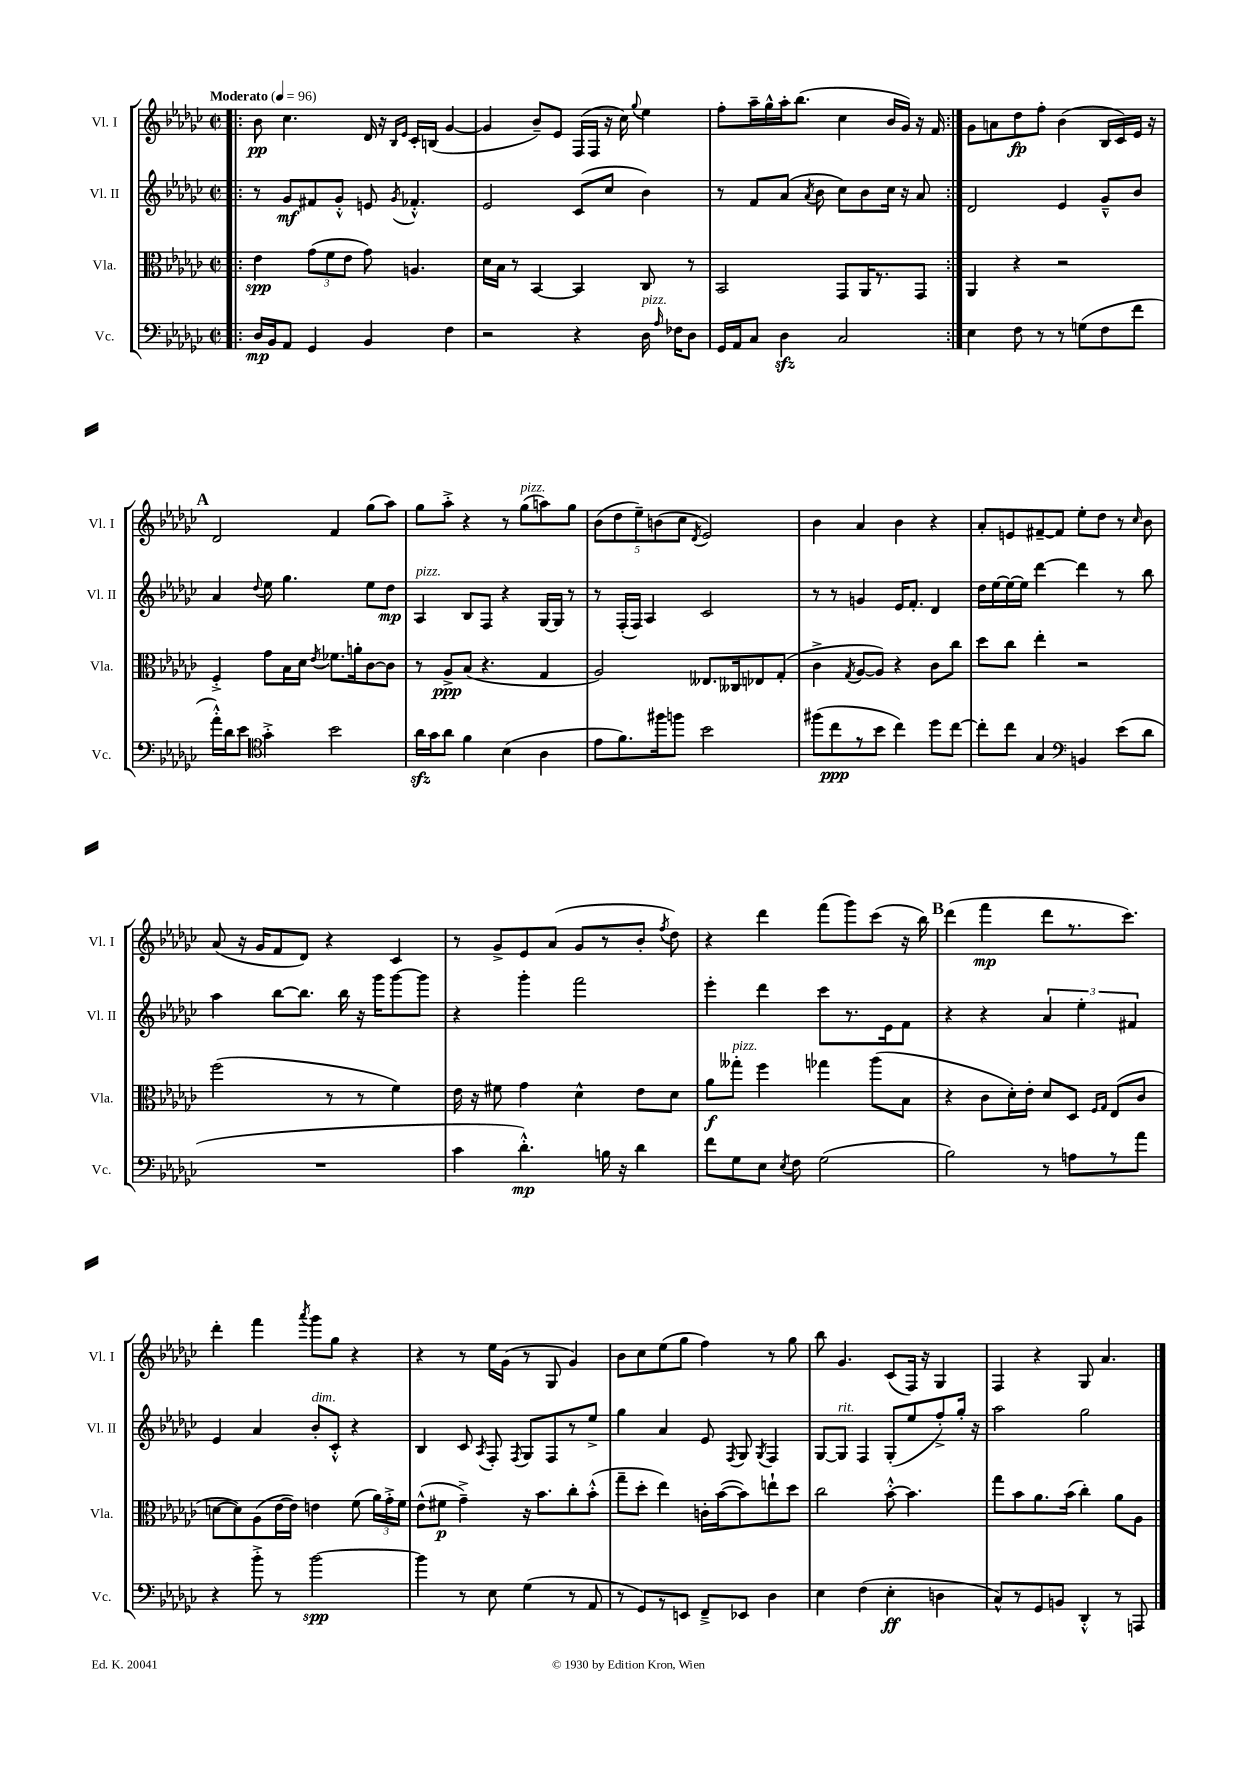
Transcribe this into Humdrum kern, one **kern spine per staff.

**kern	**kern	**kern	**kern
*staff4	*staff3	*staff2	*staff1
*clefF4	*clefC3	*clefG2	*clefG2
*k[b-e-a-d-g-c-]	*k[b-e-a-d-g-c-]	*k[b-e-a-d-g-c-]	*k[b-e-a-d-g-c-]
*M2/2	*M2/2	*M2/2	*M2/2
*met(c|)	*met(c|)	*met(c|)	*met(c|)
*MM96	*MM96	*MM96	*MM96
=!|:	=!|:	=!|:	=!|:
16D-	4e-	8r	8b-
16BB-	.	.	.
8AA-	.	8g-	4.cc-
4GG-	(12g-	8f#	.
.	12f	.	.
.	.	8g-'^^	.
.	12e-	.	.
4BB-	8g-)	8e	16d-
.	.	.	16r
.	.	.	16qqB-
.	.	8qg-	16qqe-
.	4.A	4.f-'^^	16c-'
.	.	.	(16B
4F	.	.	[4g-
=	=	=	=
2r	16d-	2e-	4g-]
.	16B-	.	.
.	8r	.	.
.	[4BB-	.	8b-~)
.	.	.	8e-
4r	4BB-]	(8c-	(16F
.	.	.	16F
.	.	8cc-	16r
.	.	.	16cc-)
.	.	.	8qqgg-
16D-	8C-	4b-)	4ee-
16qqA-	.	.	.
16F-	.	.	.
8D-	8r	.	.
=	=	=	=
16GG-	2BB-	8r	8ff'
16AA-	.	.	.
8C-	.	8f	16aa-~
.	.	.	16gg-^^
4D-	.	(8a-	16aa-'
.	.	.	(8.bb-
.	.	8qa-	.
.	.	8b-	.
2C-	8GG-	8cc-)	4cc-
.	16AA-	8b-	.
.	8.r	.	.
.	.	16cc-	16b-
.	.	16r	16g-)
.	8GG-	8a-	16r
.	.	.	16f
=:|!	=:|!	=:|!	=:|!
4E-	4AA-	2d-	8g-
.	.	.	8a
8F	4r	.	8dd-
8r	.	.	8ff'
8r	2r	4e-	(4b-
(8G	.	.	.
8F	.	8g-~^^	16B-
.	.	.	16c-)
8f	.	8b-	16e-
.	.	.	16r
=	=	=	=
16a-'^^)	4F'^	4a-	2d-
16d-	.	.	.
8e-	.	.	.
*clefC4	*	*	*
.	.	8qqdd-	.
4g-'^	8g-	8ee-	.
.	16B-	4.gg-	.
.	16d-	.	.
.	8qe-	.	.
2b-	8.f-	.	4f
.	16a'	.	.
.	[8c-	8ee-	(8gg-
.	8c-]	8dd-	8aa-)
=	=	=	=
16a-	8r	4A-	8gg-
16g-	.	.	.
8a-	8A-^	.	8aa-'^
4f	(8B-	8B-	4r
.	4.r	8F	.
(4B-	.	4r	8r
.	.	.	(8gg-
4A-	4G-	[16G-	8aa)
.	.	16G-]	.
.	.	8r	8gg-
=	=	=	=
8e-	2A-)	8r	(10b-
.	.	.	10dd-
8.f)	.	(16F'	.
.	.	16F)	.
.	.	.	10ee-~)
.	.	4A-	.
.	.	.	(10b
16ff#	.	.	.
8ff	.	.	.
.	.	.	10cc-
.	.	.	8qd-
2b-	8.E--	2c-	2e-)
.	16C--	.	.
.	8E-	.	.
.	(8G-'	.	.
=	=	=	=
(8ff#	4c-^	8r	4b-
8cc-	.	8r	.
.	8qG-	.	.
8r	[8A-	4g	4a-
8b-	8A-])	.	.
4cc-)	4r	16e-	4b-
.	.	8.f'	.
8dd-	8c-	4d-	4r
[8cc-	8cc-	.	.
=	=	=	=
8cc-']	8dd-	16dd-	8a-'
.	.	[16ee-	.
8cc-	8cc-	16ee-_	8e
.	.	16ee-]	.
4G-	4ee-'	[4ddd-	[8f#~
.	.	.	8f#]
*clefF4	*	*	*
4BB	2r	4ddd-]	8ee-'
.	.	.	8dd-
(8e-	.	8r	8r
.	.	.	16qqcc-
8d-	.	8bb-	8b-
=	=	=	=
1r	(2ff	4aa-	(8a-
.	.	.	16r
.	.	.	16g-
.	.	[8bb-	8f
.	.	8.bb-]	8d-)
.	8r	.	4r
.	.	16bb-	.
.	8r	16r	.
.	.	16ggg-	.
.	4f)	[8ggg-	4c-
.	.	8ggg-]	.
=	=	=	=
4c-	16e-	4r	8r
.	16r	.	.
.	8f#	.	8g-^
4.d-'^^)	4g-	4ggg-'	8e-
.	.	.	(8a-
.	4d-^^	2fff	8g-
16B	.	.	8r
16r	.	.	.
4d-	8e-	.	8b-'
.	.	.	8qff
.	8d-	.	8dd-)
=	=	=	=
8f	8a-	4eee-'	4r
8G-	8gg--'	.	.
8E-	4ff	4ddd-	4ddd-
8qE-	.	.	.
8F	.	.	.
(2G-	4gg-	8ccc-	(8fff
.	.	8.r	8ggg-)
.	(8aa-	.	(8ccc-
.	.	16e-	.
.	8B-	8f	16r
.	.	.	16bb-)
=	=	=	=
2B-)	4r	4r	(4ddd-
.	8c-	4r	4fff
.	16d-')	.	.
.	16e-'	.	.
8r	8d-	6a-	8ddd-
8A	8D-	.	8.r
.	.	6ee-'	.
.	16qqF	.	.
.	16qqG-	.	.
8r	(8E-	.	.
.	.	.	8.ccc-)
.	.	6f#	.
8a-	8c-	.	.
=	=	=	=
4r	[8d	4e-	4ddd-'
.	8d])	.	.
8b-'^	(8A-	4a-	4fff
8r	[16e-	.	.
.	16e-])	.	.
.	.	.	8qaaa-
[2b-	4e	8b-'	8ggg-
.	.	8c-'^^	8gg-
.	(8f	4r	4r
.	24a-)	.	.
.	24g-'^	.	.
.	24f	.	.
=	=	=	=
4b-]	(8e-^^	4B-	4r
.	8f#	.	.
8r	4g-~^)	8c-	8r
.	.	8qA-	.
8E-	.	8F'	16ee-
.	.	.	(16g-
.	.	8qF	.
(4G-	16r	8G-	8r
.	8.b-	.	.
.	.	8F	8G-
8r	8cc-'	8r	4g-)
8AA-	(8b-'^^	8ee-^	.
=	=	=	=
8r	8gg-~	4gg-	8b-
8GG-)	8dd-'	.	8cc-
8r	4ee-)	4a-	(8ee-
8EE	.	.	8gg-
8FF~^	16c'	8e-	4ff)
.	([16b-	.	.
.	.	8qF	.
8EE-	8b-])	8G-	.
.	.	8qG-	.
4D-	8ee`	4F	8r
.	8dd-	.	8gg-
=	=	=	=
4E-	2cc-	[8G-	8bb-
.	.	8G-]	4.g-
(4F	.	4F	.
4E-'	[8b-'^^	(8G-'	(8c-
.	4.b-]	8ee-	16F)
.	.	.	16r
4D	.	8ff'^)	4G-
.	.	16gg-'	.
.	.	16r	.
=	=	=	=
8C-^^)	8gg-	2aa-	4F
8r	8b-	.	.
8GG-	8.a-	.	4r
8BB	.	.	.
.	(16b-	.	.
4DD-'^^	4cc-')	2gg-	8G-
.	.	.	4.a-
8r	8a-	.	.
8AAA	8A-	.	.
==	==	==	==
*-	*-	*-	*-
